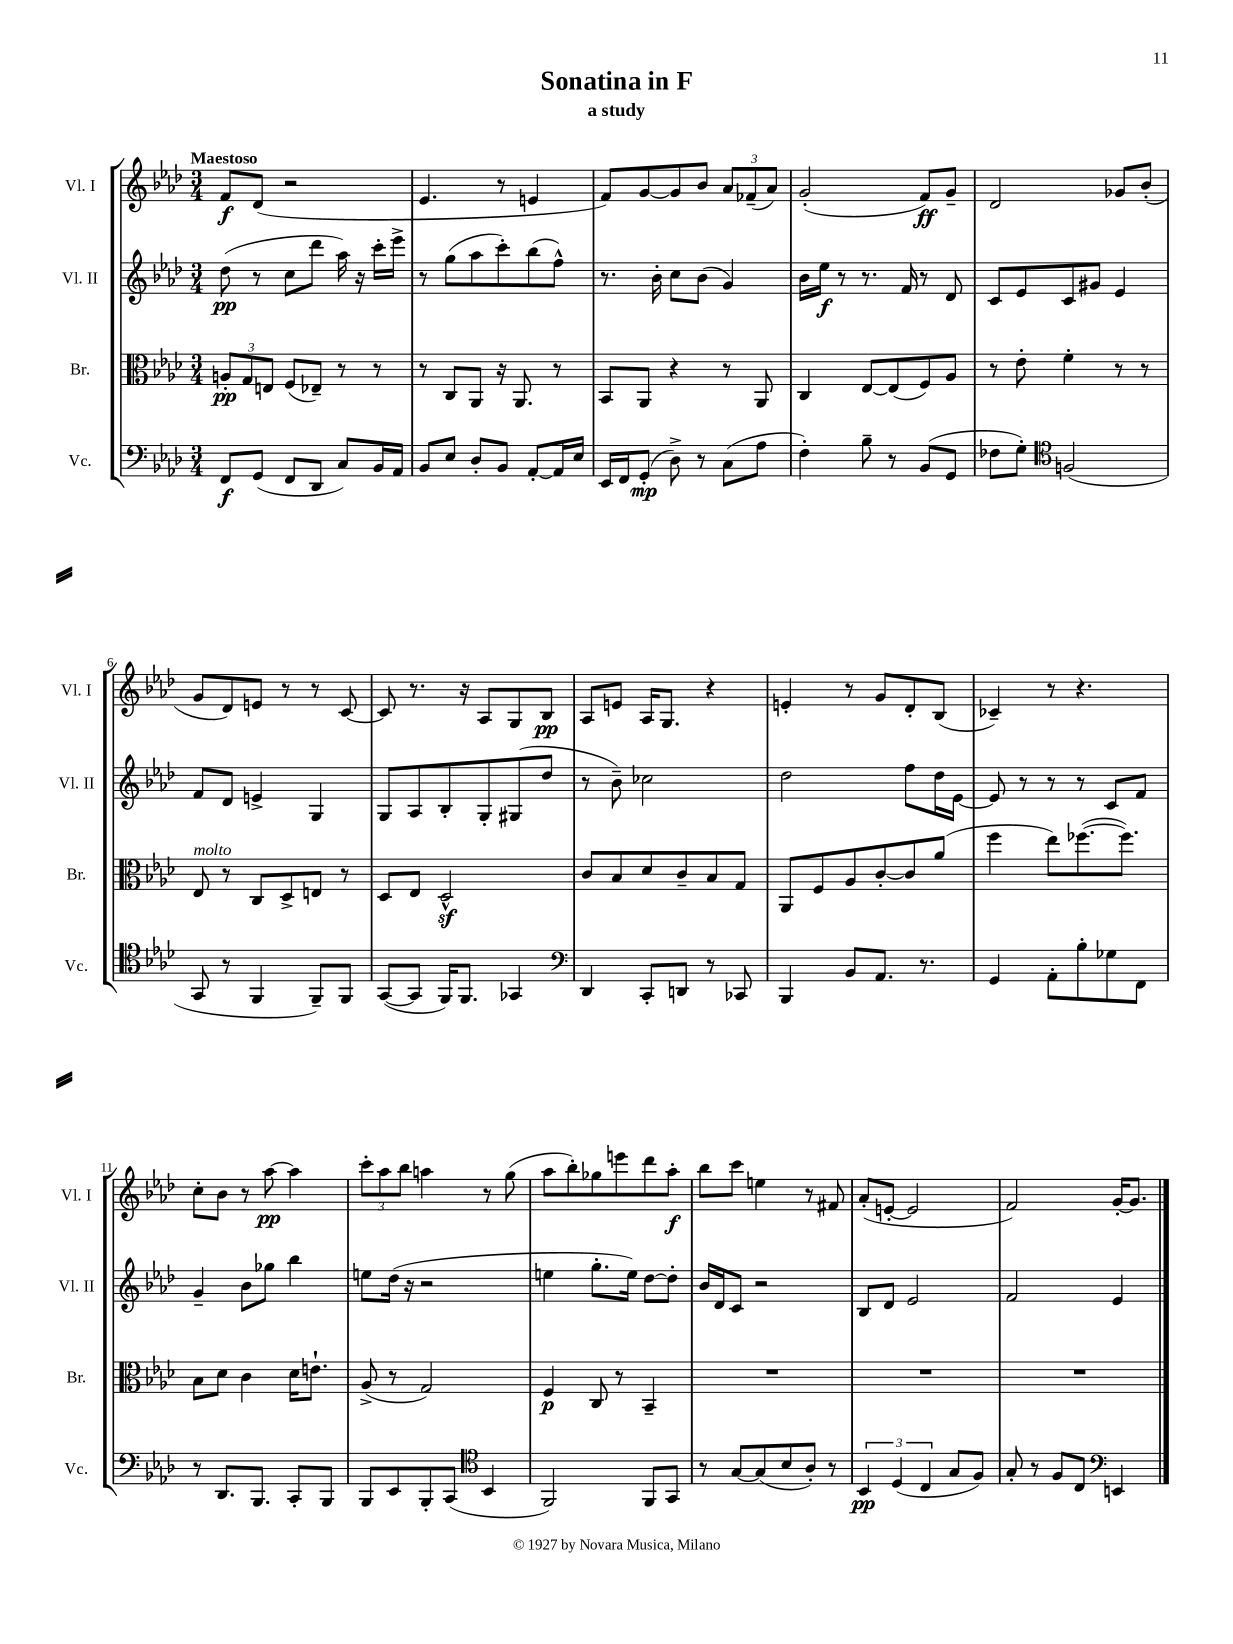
\header { title = "Sonatina in F" subtitle = "a study" }
<<
\new StaffGroup <<
\new Staff = "s0" \with { instrumentName = "Vl. I" shortInstrumentName = "Vl. I" } {
    \clef treble \key aes \major \numericTimeSignature \time 3/4 \tempo "Maestoso"
    f'8\f des'8( r2 |
    ees'4. r8 e'4 |
    f'8) g'8~ g'8 bes'8 \tuplet 3/2 { aes'8 fes'8--( aes'8) } |
    g'2-.( f'8\ff) g'8-- |
    des'2 ges'8 bes'8-.( |
    g'8 des'8) e'8 r8 r8 c'8~ |
    c'8 r8. r16 aes8 g8 bes8\pp |
    aes8 e'8 aes16 g8. r4 |
    e'4-. r8 g'8 des'8-. bes8( |
    ces'4--) r8 r4. |
    c''8-. bes'8 r8 aes''8~\pp aes''4 |
    \tuplet 3/2 { c'''8-. aes''8 bes''8 } a''4 r8 g''8( |
    aes''8 bes''8-.) ges''8 e'''8 des'''8 aes''8-.\f |
    bes''8 c'''8 e''4 r8 fis'8 |
    aes'8-.( e'8~-. e'2 |
    f'2) g'16~-. g'8. \bar "|." |
}
\new Staff = "s1" \with { instrumentName = "Vl. II" shortInstrumentName = "Vl. II" } {
    \clef treble \key aes \major \numericTimeSignature \time 3/4
    des''8\pp( r8 c''8 des'''8 aes''16) r16 c'''16-. ees'''16-> |
    r8 g''8( aes''8 c'''8-.) bes''8( f''8-^) |
    r8. bes'16-. c''8 bes'8( g'4) |
    bes'16 ees''16\f r8 r8. f'16 r8 des'8 |
    c'8 ees'8 c'8 gis'8 ees'4 |
    f'8 des'8 e'4-> g4 |
    g8 aes8 bes8-. g8-. gis8( des''8 |
    r8 bes'8--) ces''2 |
    des''2 f''8 des''16 ees'16~ |
    ees'8 r8 r8 r8 c'8 f'8 |
    g'4-- bes'8 ges''8 bes''4 |
    e''8 des''16( r16 r2 |
    e''4 g''8.-. e''16) des''8~ des''8-. |
    bes'16 des'16 c'8 r2 |
    bes8 des'8 ees'2 |
    f'2 ees'4 \bar "|." |
}
\new Staff = "s2" \with { instrumentName = "Br." shortInstrumentName = "Br." } {
    \clef alto \key aes \major \numericTimeSignature \time 3/4
    \tuplet 3/2 { a8-.\pp g8 e8 } f8( ees8--) r8 r8 |
    r8 c8 aes,8 r16 aes,8. r8 |
    bes,8 aes,8 r4 r8 aes,8 |
    c4 ees8~ ees8( f8) aes8 |
    r8 ees'8-. f'4-. r8 r8 |
    ees8^\markup { \italic "molto" } r8 c8 des8-> e8 r8 |
    des8 ees8 des2-^\sf |
    c'8 bes8 des'8 c'8-- bes8 g8 |
    aes,8 f8 aes8 c'8~-. c'8 aes'8( |
    f''4 ees''8) fes''8.~( fes''8.) |
    bes8 des'8 c'4 des'16 e'8.-! |
    aes8->( r8 g2) |
    f4\p c8 r8 bes,4-- |
    R2. |
    R2. |
    R2. \bar "|." |
}
\new Staff = "s3" \with { instrumentName = "Vc." shortInstrumentName = "Vc." } {
    \clef bass \key aes \major \numericTimeSignature \time 3/4
    f,8\f g,8( f,8 des,8 c8) bes,16 aes,16 |
    bes,8 ees8 des8-. bes,8 aes,8~-. aes,16 ees16 |
    ees,16 f,16 g,8-.\mp( des8->) r8 c8( aes8 |
    f4-.) bes8-- r8 bes,8( g,8 |
    fes8 g8-.) \clef tenor f2( |
    g,8 r8 f,4 f,8--) f,8 |
    g,8~( g,8 f,16) f,8. ges,4 |
    \clef bass des,4 c,8-. d,8 r8 ces,8 |
    bes,,4 bes,8 aes,8. r8. |
    g,4 aes,8-. bes8-. ges8 f,8 |
    r8 des,8. bes,,8. c,8-. bes,,8 |
    bes,,8 ees,8 bes,,8-. c,8( \clef tenor bes,4 |
    f,2) f,8 g,8 |
    r8 g8~ g8( bes8 aes8-.) r8 |
    \tuplet 3/2 { bes,4\pp des4( c4 } g8 f8) |
    g8-. r8 f8 c8 \clef bass e,4 \bar "|." |
}
>>
>>
